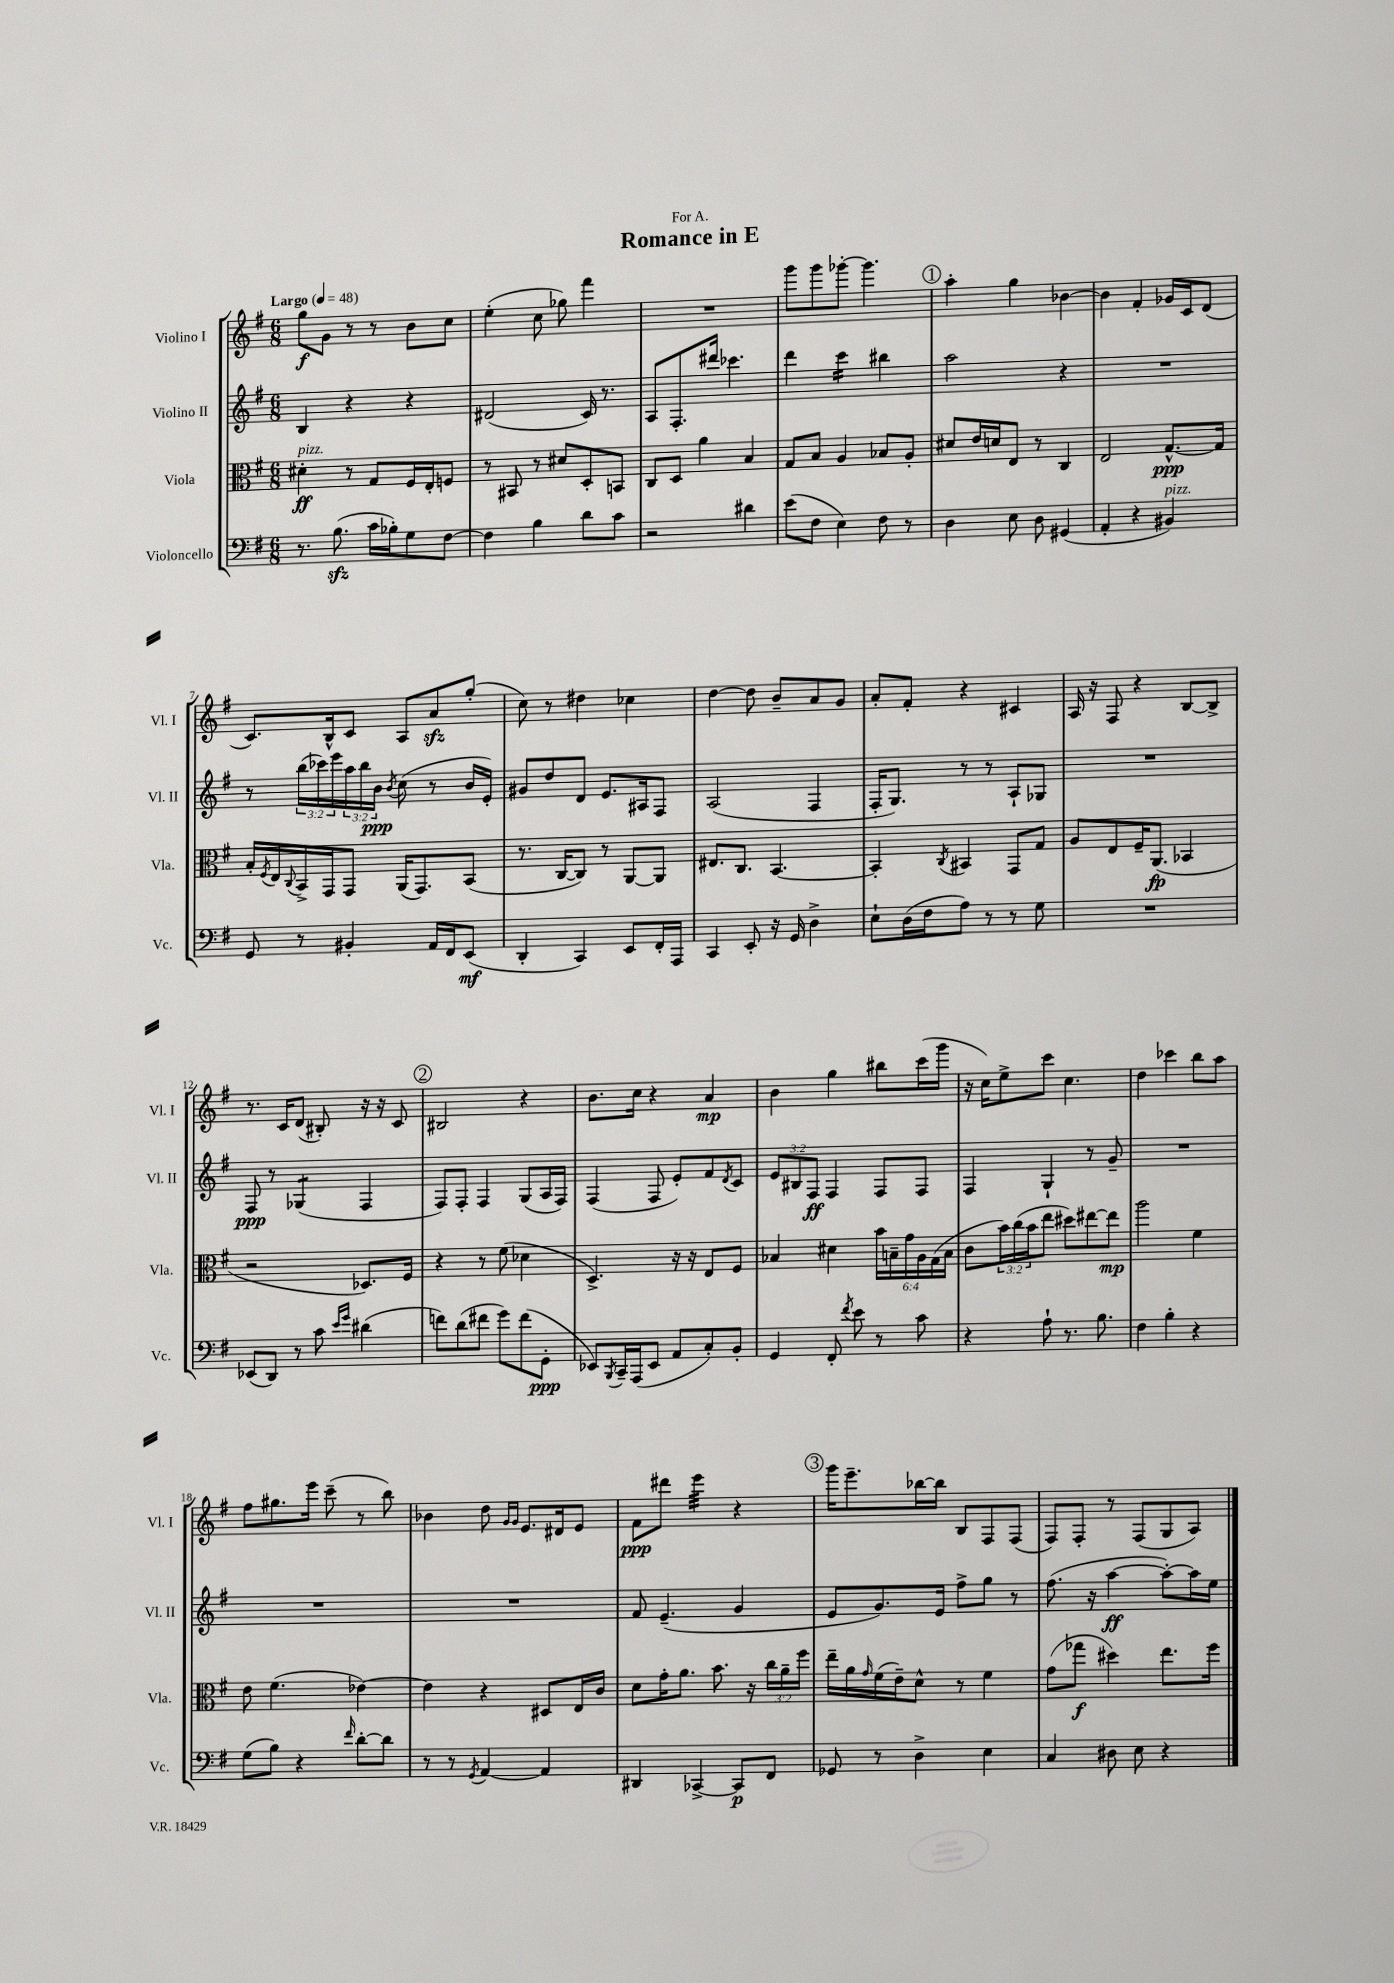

**kern	**kern	**kern	**kern
*staff4	*staff3	*staff2	*staff1
*clefF4	*clefC3	*clefG2	*clefG2
*k[f#]	*k[f#]	*k[f#]	*k[f#]
*M6/8	*M6/8	*M6/8	*M6/8
*MM48	*MM48	*MM48	*MM48
8.r	4d#'\	4B/	8gg\L
.	.	.	8g\J
(8.B\	.	.	.
.	8r	4r	8r
16c\LL	8G/L	.	8r
16B-'\J)	.	.	.
8G\	16F#/L	4r	8b\L
.	16E'/J	.	.
[8F#\J	8F/J	.	8cc\J
=	=	=	=
4F#\]	8r	(2d#/	(4ee'\
.	8BB#/	.	.
4B\	8r	.	8cc\
.	8d#/L	.	8gg-\)
8d\L	8D'/	16c/)	4fff#\
.	.	8.r	.
8c\J	8BB/J	.	.
=	=	=	=
2r	8C/L	8A/L	2.r
.	8D/J	8.F#'/	.
.	4a\	.	.
.	.	16ddd#/Jk	.
.	.	4.ccc-\	.
4d#\	4B/	.	.
=	=	=	=
(8e\L	8G/L	4ddd\	8ggg\L
8F#\J	8B/J	.	8ggg\
4E\)	4A/	4ccc\	[8ggg-'\J
.	.	.	4.ggg-\]
8F#\	8B-/L	4bb#\	.
8r	8A'/J	.	.
=	=	=	=
4D\	8d#/L	2aa\	4aa'\
.	16e/L	.	.
.	16d/J	.	.
8E\	8E/J	.	4gg\
8D\	8r	.	.
(4GG#/	4C/	4r	[4b-\
=	=	=	=
4AA'/	2E/	2.r	4b-\]
4r	.	.	4f#'/
4BB#/)	[8.G^^/L	.	16g-/LL
.	.	.	16c/J
.	.	.	(8d/J
.	16G/]Jk	.	.
=	=	=	=
8GG/	16B'/LL	8r	8.c/L)
.	8qF#/	.	.
.	16E/	.	.
.	8qqC/	.	.
8r	16BB^/	(24bb\LL	.
.	.	24ccc-\)	.
.	16GG/J	.	16B^^/k
.	.	24eee\	.
4BB#'/	8GG/J	24aa\	8c/J
.	.	24bb\	.
.	.	24b\JJ	.
.	.	8qb/	.
.	(16AA/LK	(8cc\	8A/L
.	8.GG/)	.	.
16AA/LL	.	8r	8a/
16FF#/J	.	.	.
(8EE/J	(8BB/J	16b/LL	(8gg'/J
.	.	16e'/JJ)	.
=	=	=	=
4DD'/	8.r	8g#/L	8cc\)
.	.	8dd/	8r
.	[16C/LK	.	.
4CC/)	8C/]J)	8d/J	4dd#\
.	8r	8.e/L	.
8EE/L	[8AA/L	.	4cc-\
.	.	16A#/k	.
16FF#'/L	8AA/]J	8F#/J	.
16AAA/JJ	.	.	.
=	=	=	=
4CC/	8.E#/L	(2A/	[4dd\
.	8.C/J	.	.
8EE'/	.	.	8dd\]
16r	[4.BB/	.	8b~/L
16GG/	.	.	.
4D^\	.	4F#/	8a/
.	.	.	8g/J
=	=	=	=
8E`\L	4BB'/]	16F#'/LK	8a'/L
.	.	8.G/J)	.
(16D\L	.	.	8f#'/J
16F#\J	.	.	.
.	8qC/	.	.
8A\J)	4BB#/	8r	4r
8r	.	8r	.
8r	8GG/L	8A`/L	4c#/
8G\	8G/J	8G-/J	.
=	=	=	=
2.r	8A/L	2.r	16A/
.	.	.	16r
.	8E/	.	8F#/
.	16F#~/K	.	4r
.	(8.AA/J	.	.
.	4BB-/	.	[8B/L
.	.	.	8B^/]J
=	=	=	=
(8EE-/L	2r	8F#/	8.r
8DD/J)	.	8r	.
.	.	.	16c/LK
8r	.	(4G-/	(8d/J
8c\	.	.	8B#'/)
16qqe/LL	.	.	.
16qqg/JJ	.	.	.
(4d#\	8.D-/L)	4F#/	16r
.	.	.	16r
.	.	.	8c/
.	16F#/Jk	.	.
=	=	=	=
8f\L)	4r	8F#/L)	2B#/
(8d\	.	8F#'/J	.
8f#\J	8r	4F#/	.
8g\L)	(8f#\	.	.
(8f#\	4d-\	(8G/L	4r
8GG'\J	.	16A/L	.
.	.	16F#/JJ)	.
=	=	=	=
8EE-/L)	4.D^/)	(4F#/	8.b\L
8qBBB/	.	.	.
16CC~/L	.	.	.
(16AAA/J	.	.	16cc\Jk
8EE-/J	.	8F#/	4r
8AA/L	16r	8e'/L)	.
.	16r	.	.
8C'/)	8E/L	8f#/	4a/
.	.	8qd/	.
8BB'/J	8F#/J	8c/J	.
=	=	=	=
4GG/	4B-/	12e/L	4b\
.	.	12B#/	.
.	.	12F#/J	.
8FF#'/	4d#\	4F#/	4gg\
8qf#/	.	.	.
8e\	.	.	.
8r	24b\LL	8F#/L	8bb#\L
.	24B~\	.	.
.	24g\	.	.
8c\	24A\	8F#/J	(16ccc\L
.	(24G\	.	.
.	.	.	16ggg\JJ
.	24B\JJ	.	.
=	=	=	=
4r	8c\L	4F#/	16r
.	.	.	16cc\LK)
.	24b\L)	.	8ee^\
.	(24cc\	.	.
.	24b\J	.	.
8A`\	8ee\J	4G`/	8ccc\J
8.r	8dd#\L)	.	4.cc\
.	[8ee#\	8r	.
8.B\	.	.	.
.	8ee#\]J	8g~/	.
=	=	=	=
4F#\	2aa\	2.r	4dd\
4B'\	.	.	4ccc-\
4r	4f#\	.	8bb\L
.	.	.	8aa\J
=	=	=	=
(8G\L	8e\	2.r	8ff#\L
8B\J)	(4.f#\	.	8.gg#\
4r	.	.	.
.	.	.	16eee\Jk
.	.	.	(8ccc~\
16qqf#/	.	.	.
[8d'\L	[4e-\)	.	8r
8d\]J	.	.	8bb\)
=	=	=	=
8r	4e-\]	2.r	4b-\
8r	.	.	.
8qGG/	.	.	.
[4AA/	4r	.	8dd\
.	.	.	16qqg/LL
.	.	.	16qqg/JJ
.	.	.	8.e/L
4AA/]	8D#/L	.	.
.	.	.	16d#/k
.	16E/L	.	8e/J
.	16c/JJ	.	.
=	=	=	=
4DD#/	8d\L	8f#/	8f#\L
.	16g'\K	(4.e~/	8ddd#\J
.	8.a\J	.	.
[4CC-^/	.	.	4eee\
.	8.b\	.	.
8CC-/]L	.	4g/	4r
.	16r	.	.
8FF#/J	24cc\LL	.	.
.	24a~\	.	.
.	24ff#\JJ	.	.
=	=	=	=
8GG-/	16ee~\LL	8e/L	16ggg\LK
.	16a\	.	8.eee~\
.	16qqg/	.	.
8r	(16f#\	8.g/)	.
.	16e~\J)	.	.
4D^\	8d^^\J	.	[16bb-\L
.	.	16e/Jk	16bb-\]JJ
.	8r	8ff#^\L	8B/L
4E\	4f#\	8gg\J	8F#/
.	.	8r	(8F#/J
=	=	=	=
4C/	(8g\L	(8.ff#\	8F#/L)
.	8gg-\J	.	8F#'/J
.	.	16r	.
8D#\	4dd#\)	[4aa\	8r
8E\	.	.	(8F#/L
4r	8.ee\L	8aa'\_L)	8G/
.	.	16aa\]L	8A/J)
.	16ff#\Jk	16ee\JJ	.
==	==	==	==
*-	*-	*-	*-
